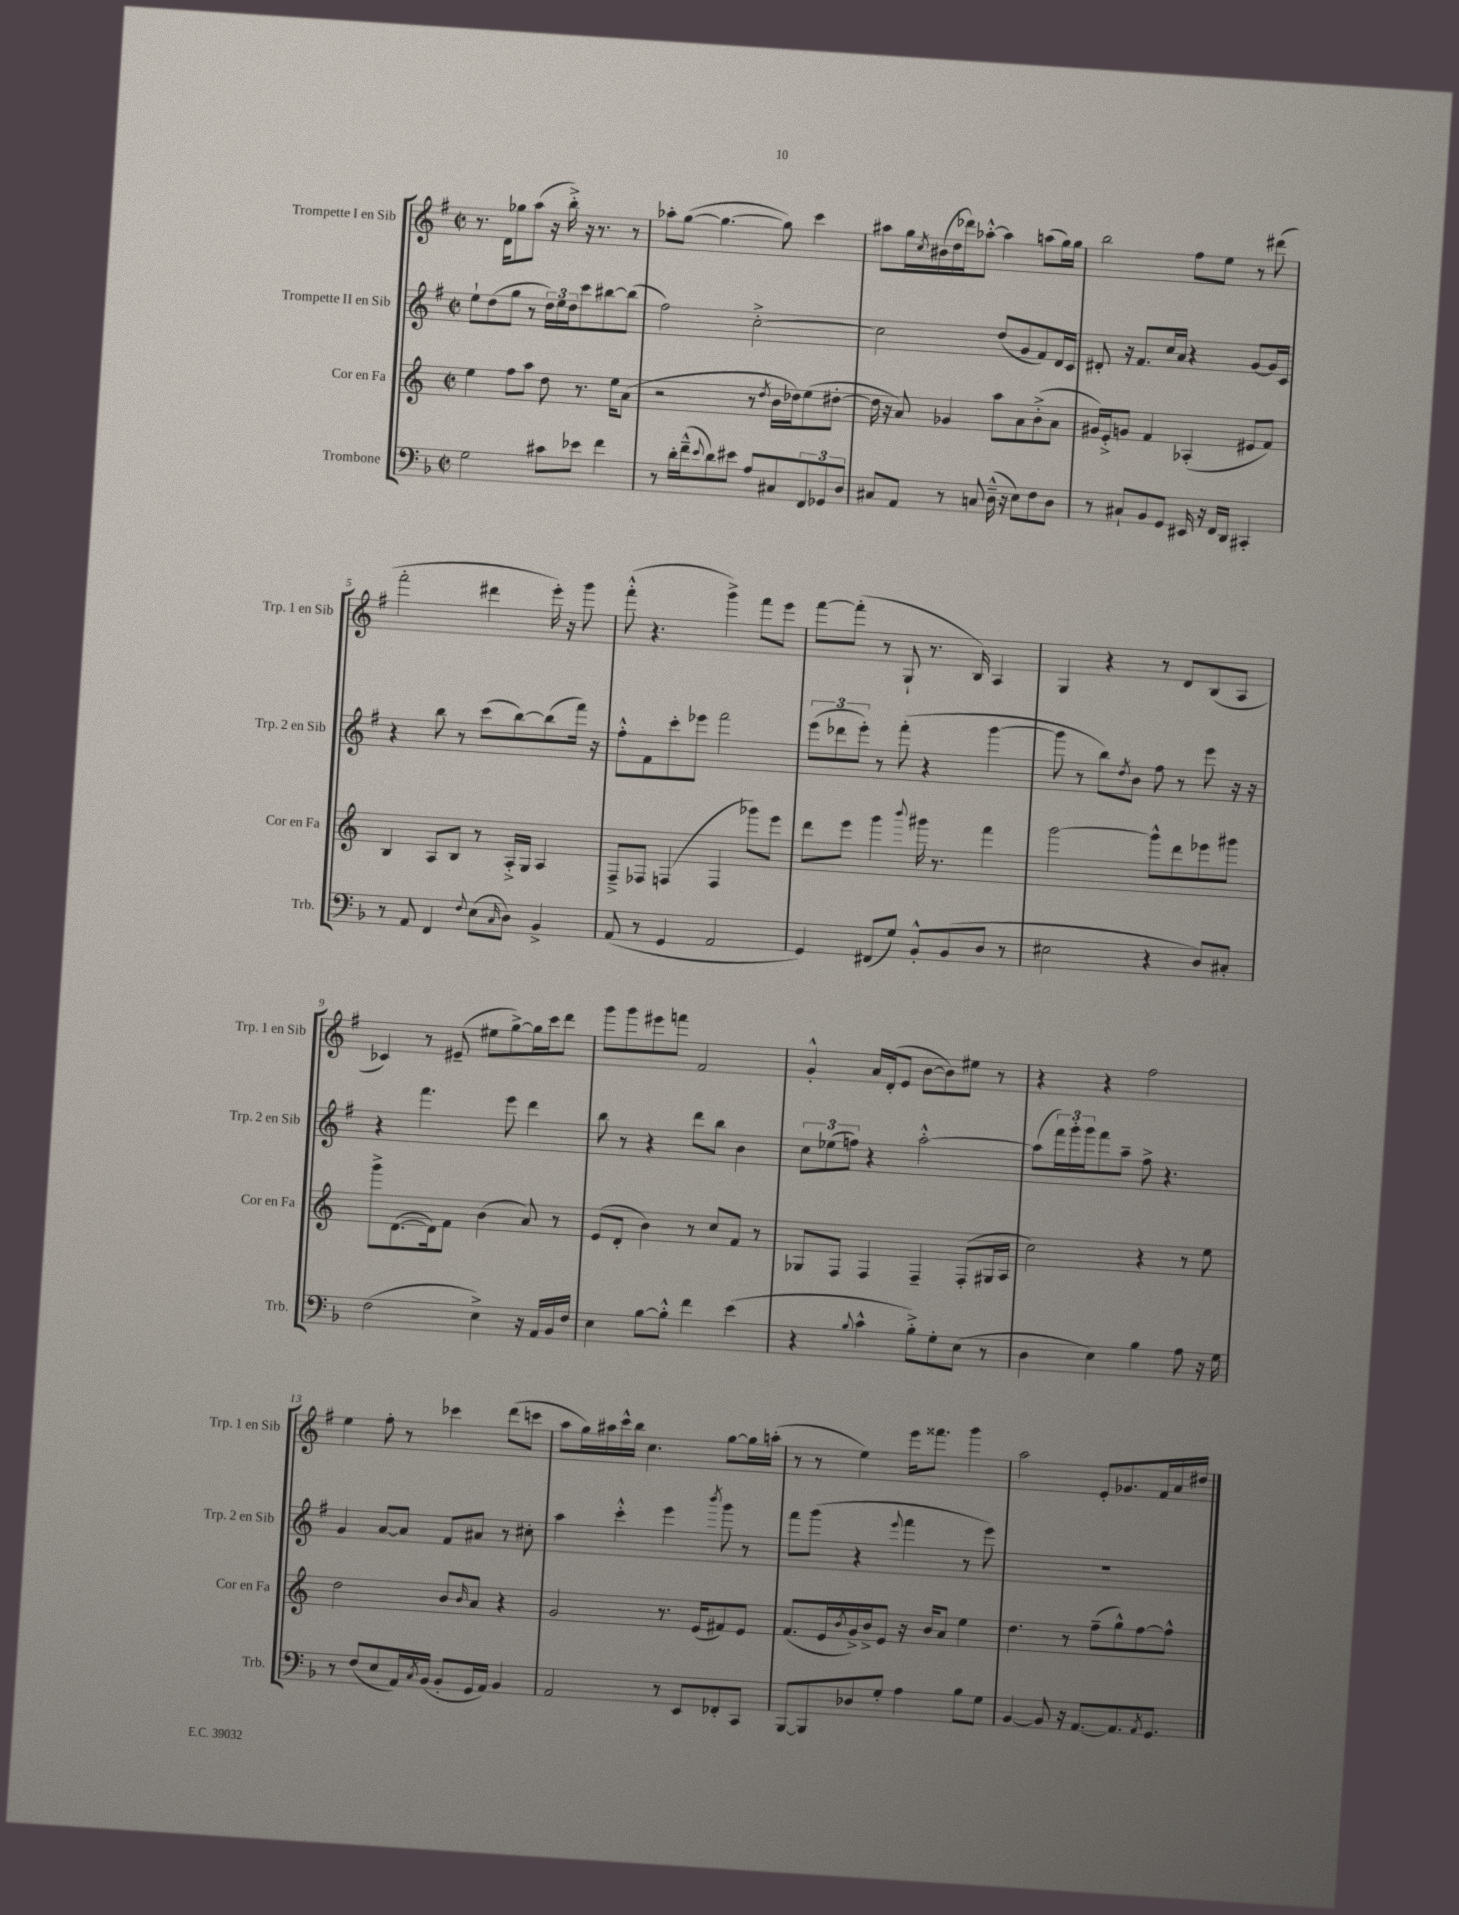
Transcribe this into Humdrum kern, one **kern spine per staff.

**kern	**kern	**kern	**kern
*part4	*part3	*part2	*part1
*staff4	*staff3	*staff2	*staff1
*I"Trombone	*I"Cor en Fa	*I"Trompette II en Sib	*I"Trompette I en Sib
*I'Trb.	*I'Cor en Fa	*I'Trp. 2 en Sib	*I'Trp. 1 en Sib
*clefF4	*clefG2	*clefG2	*clefG2
*k[b-]	*k[]	*k[f#]	*k[f#]
*M2/2	*M2/2	*M2/2	*M2/2
*met(c|)	*met(c|)	*met(c|)	*met(c|)
=1	=1	=1	=1
2G\	4ee\	8ee`\L	8.r
.	.	(8dd\	.
.	.	.	16d\KL
.	8ff\L	8gg\J	8gg-X\
.	8aa\J	8r	(8aa\J
8c#X\L	8dd\	24dd\LL)	16r
.	.	24ee\	.
.	.	.	16bb'^\)
.	.	24dd\J	.
8e-X\J	8.r	8ccc\	16r
.	.	.	8.r
4f\	.	[8bb#X\	.
.	16ee\KL	.	.
.	(8a\J	(8bb#\J]	8r
=2	=2	=2	=2
8r	2r	2ff#\)	8aa-X'\L
16d'\LL	.	.	([8gg\J
(16f~^^\J	.	.	.
8qqe/	.	.	.
8d\)	.	.	4.gg\_
8e#X\J	.	.	.
8A/L	8r	[2cc'^\	.
.	8qdd/	.	.
8C#X/	16b\LL	.	8gg\])
.	16dd-X\J)	.	.
12FF/	(8ee\	.	4ccc\
12GG-X/	.	.	.
.	[8dd#X'\J	.	.
12D/J	.	.	.
=3	=3	=3	=3
8C#X/L	16dd#\]	2cc\]	8aa#X\L
.	16r	.	.
8AA/J	8a/)	.	16gg\L
.	.	.	8qcc/
.	.	.	(16b#X\
8r	4g-X/	.	16dd\
.	.	.	16ddd-X\J)
8Cn/	.	.	[8aa-X'^^\J
(16D~^^\	8aa\L	(8dd/L	4aa-\]
16r	.	.	.
8E\L)	8a\	8g/	.
8F\	(8b'^\	8f#/)	(8aan\L
8D\J	8a\J	16d/L	16gg\L)
.	.	16c/JJ	16gg\JJ
=4	=4	=4	=4
8r	16g#X/LL)	8d#X'/	2bb\
.	16e'^/J	.	.
8C#X`/L	8gn/J	16r	.
.	.	8.f#/L	.
8BB-/	4f/	.	.
8GG/J	.	16cc/L	.
.	.	16a/JJ	.
16EE#X/	(4A-X'/	4r	8ff#\L
16r	.	.	.
16FF/LL	.	.	8ee\J
16DD/JJ	.	.	.
4CC#X'/	8e#X/L	[8g/L	8r
.	8f/J)	16g/L]	(8ddd#X\
.	.	16c/JJ	.
!!LO:LB:g=z
=5	=5	=5	=5
8r	4B/	4r	2fff#'\
8AA/	.	.	.
4FF/	8A/L	8bb\	.
.	8B/J	8r	.
8qqF/	.	.	.
(8E\L	8r	(8ccc\L	4ddd#X\
16qqC/	.	.	.
8D\J)	16A'^/LL	[8bb\)	.
.	16G/JJ	.	.
4BB-^/	4A/	(8bb\]	16eee'\)
.	.	.	16r
.	.	16fff#\Jk)	8ggg\
.	.	16r	.
=6	=6	=6	=6
(8AA/	8F~^/L	8ff#'^^\L	(8fff#'^^\
8r	8F-X/J	8f#\	4.r
4GG/	(4Fn/	8ccc'\	.
.	.	8eee-X\J	.
2AA/	4F/	2fff#\	4ggg^\)
.	8ggg-X\L)	.	8fff#\L
.	8eee\J	.	8eee\J
=7	=7	=7	=7
4GG/)	8ddd\L	(12eee\L	[8fff#\L
.	.	12ddd-X\	.
.	8eee\J	.	(8fff#'\J]
.	.	12eee'\J)	.
(8FF#X/L	4ggg\	8r	8r
8G/J)	.	(8fff#'\	8G`/
.	8qqbbb/	.	.
8BB-'^^/L	16ggg#X\	4r	8.r
.	8.r	.	.
(8BB-/	.	.	.
.	.	.	16B/)
8D/J	4fff\	[4ggg\	4A/
8r	.	.	.
=8	=8	=8	=8
2E#X\	[2ggg\	8ggg\]	4G/
.	.	8r	.
.	.	8bb\L)	4r
.	.	8qdd/	.
.	.	8b\J	.
4r	8ggg^^\L]	8ff#\	8r
.	8ddd\	8r	8d/L
8D/L)	8eee-X\	8eee\	(8B/
8C#X'/J	8ggg#X\J	16r	8A/J
.	.	16r	.
!!LO:LB:g=z
=9	=9	=9	=9
(2F\	8ggg^\L	4r	4c-X/)
.	([8.d\	.	.
.	.	4.fff#\	8r
.	16d\k])	.	.
.	8f\J	.	(8e#X~/
4E^\)	(4b\	.	8ee#X\L
.	.	8eee\	[8gg^\)
16r	8a/)	4ddd\	16gg\L]
16AA/LL	.	.	16ccc\J
16BB-/	8r	.	8ddd\J
16F/JJ	.	.	.
=10	=10	=10	=10
4E\	(8e/L	8bb\	8ggg\L
.	8d'/J	8r	8ggg\
[8B-\L	4b\)	4r	8eee#X\
8B-'^^\J]	.	.	8fffn\J
4f\	8r	8ddd\L	2f#/
.	8cc/L	8bb\J	.
(4e\	8f/J	4b\	.
.	8r	.	.
=11	=11	=11	=11
4r	8G-X/L	12cc\L	4g'^^/
.	.	(12ee-X\	.
.	8F/J	.	.
.	.	12ffn\J)	.
8qqB-/	.	.	.
4c^^\	4F/	4r	16a/LL
.	.	.	(16d'/J
.	.	.	8e/J
8B-'^\L)	4F~/	[2aa'^^\	[8b\L
8G'\	.	.	8b\])
(8E\J	(8F'/L	.	8ee#X\J
8r	16G#X/L	.	8r
.	16A/JJ	.	.
=12	=12	=12	=12
4D\	2cc\)	(8aa\L]	4r
.	.	24fff#\L)	.
.	.	24ggg'\	.
.	.	24ggg\J	.
4E\)	.	8fff#\	4r
.	.	8aa~\J	.
4B-\	4r	8ff#^\	2ff#\
.	.	4.r	.
8A\	8r	.	.
16r	8ee\	.	.
16G\	.	.	.
!!LO:LB:g=z
=13	=13	=13	=13
8r	2dd\	4g/	4ee\
(8F/L	.	.	.
8E/	.	[8a/L	8ff#'\
16AA/L)	.	8a/J]	8r
8qC/	.	.	.
(16BB-/JJ	.	.	.
8BB-'/L	8b/L	8f#/L	4ccc-X\
.	16qqb/	.	.
16GG/L	8a/J	8a#X/J	.
16AA/JJ)	.	.	.
4BB-/	4r	8r	(8ddd\L
.	.	8cc#X'\	8cccn\J
=14	=14	=14	=14
2AA/	2g/	4aa\	8aa\L
.	.	.	16gg\L)
.	.	.	16aa#X\
.	.	4ccc'^^\	16ccc^^\
.	.	.	16bb\JJ
.	.	.	4.cc\
8r	8.r	4eee\	.
8EE/L	.	.	.
.	(16e/KL	.	.
.	.	8qbbb/	.
8FF-X'/	8f#X/)	8ggg\	[8gg\L
8CC/J	8e/J	8r	16gg\L]
.	.	.	(16aan'\JJ
=15	=15	=15	=15
[8BBB-/L	(8.f/L	8fff#\L	8r
8BBB-/]	.	(8ggg\J	8r
.	16e/L	.	.
.	8qb/	.	.
8D-X/	16g^/)	4r	4ee\)
.	16b^/J	.	.
8G'/J	8e/J	.	.
.	.	8qqeee/	.
4A\	16r	4fff#\	16eee\KL
.	16b/KL	.	8.fff##X\J
.	8a/J	.	.
8B-\L	4ee\	8r	4ggg\
8G\J	.	8eee\)	.
=16	=16	=16	=16
[4BB-/	4.dd\	1r	2aa\
8BB-/]	.	.	.
16r	8r	.	.
[8.AA/L	.	.	.
.	(8ff~\L	.	8e'/L
8.AA/]	8gg^^\)	.	8.g-X/
.	[8ff\	.	.
8qAA/	.	.	.
8.GG/J	.	.	16f#/L
.	8ff^^\J]	.	16a/
.	.	.	16dd#X/JJ
==	==	==	==
*-	*-	*-	*-
